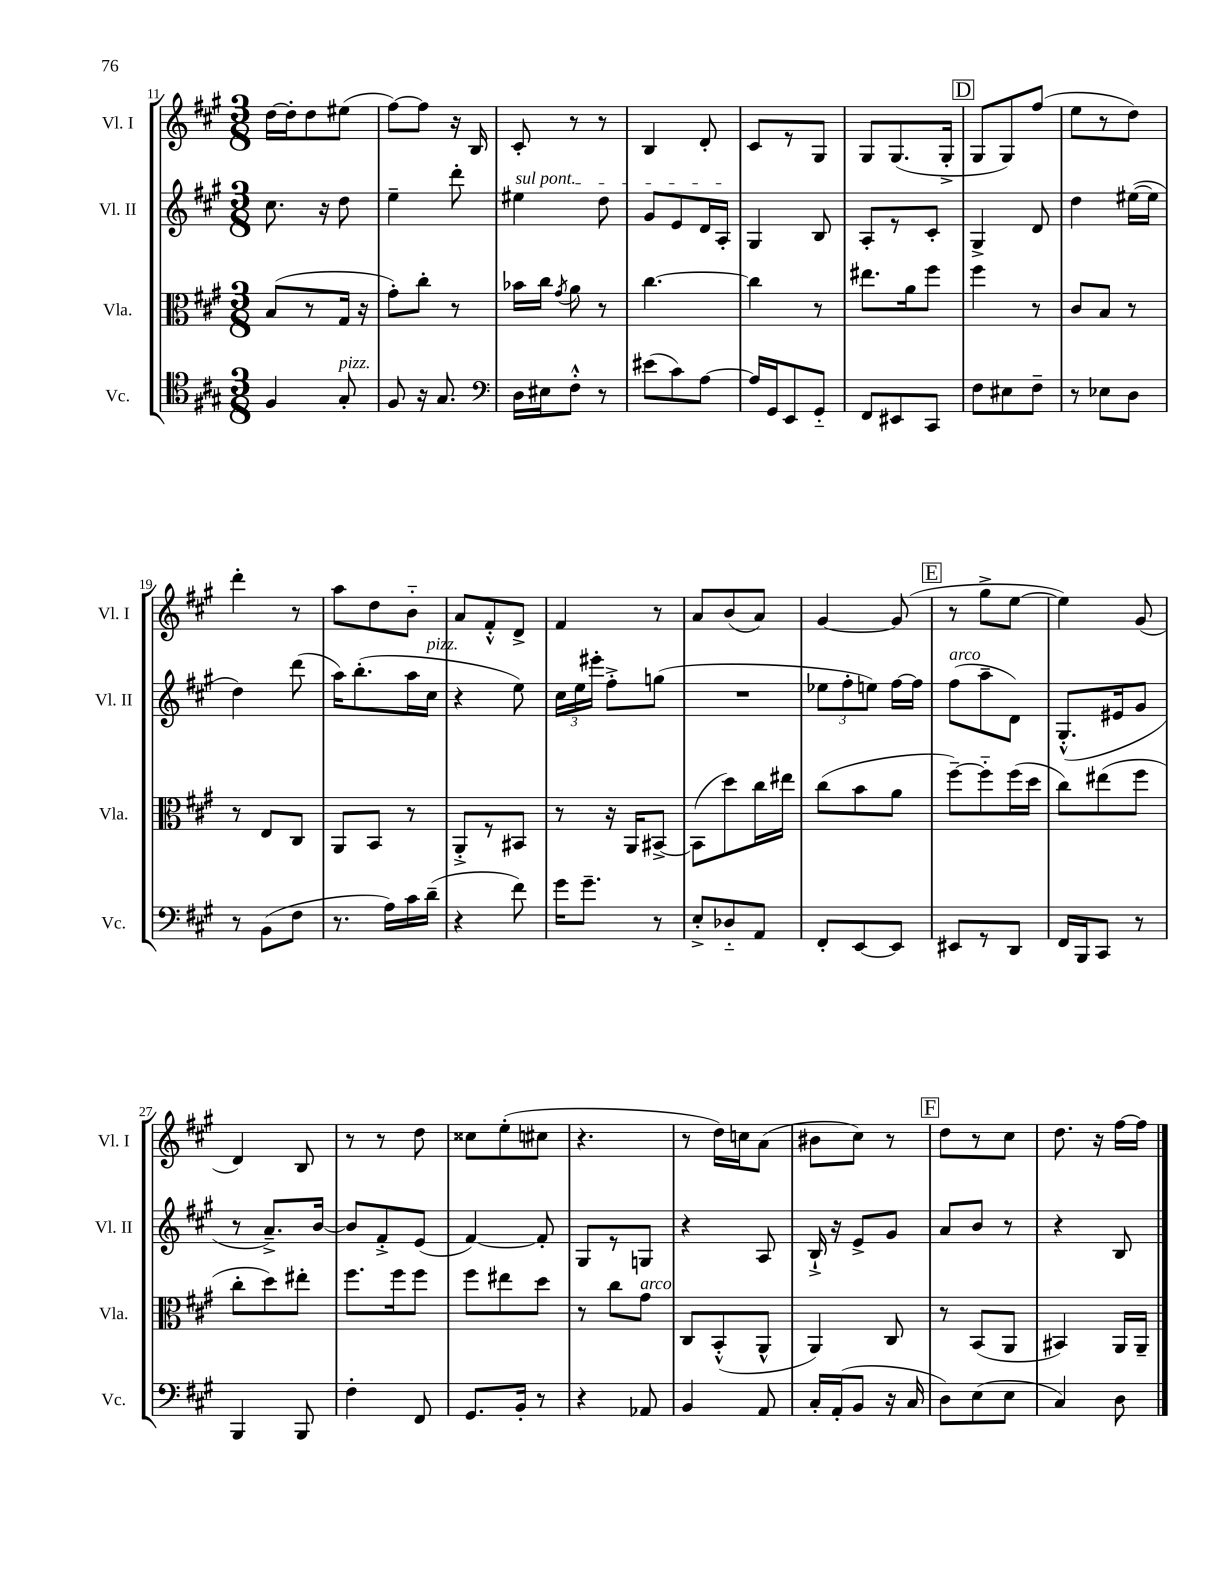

**kern	**kern	**kern	**kern
*part4	*part3	*part2	*part1
*staff4	*staff3	*staff2	*staff1
*I"Vc.	*I"Vla.	*I"Vl. II	*I"Vl. I
*I'Vc.	*I'Vla.	*I'Vl. II	*I'Vl. I
*clefC4	*clefC3	*clefG2	*clefG2
*k[f#c#g#]	*k[f#c#g#]	*k[f#c#g#]	*k[f#c#g#]
*M3/8	*M3/8	*M3/8	*M3/8
=11	=11	=11	=11
4F#/	(8B/L	8.cc#\	[16dd\LL
.	.	.	16dd'\J]
.	8r	.	8dd\
.	.	16r	.
!LO:TX:a:i:t=pizz.	!	!	!
8G#'/	16G#/Jk	8dd\	(8ee#X\J
.	16r	.	.
=12	=12	=12	=12
8F#/	8g#'\L)	4ee~\	[8ff#\L)
16r	8cc#'\J	.	8ff#\J]
8.G#/	.	.	.
.	8r	8ddd'\	16r
.	.	.	16B/
=13	=13	=13	=13
*clefF4	*	*	*
!	!	!LO:TX:a:i:t=sul pont.	!
16D\LL	16b-X\LL	4ee#X\	8c#'/
16E#X\J	16cc#\JJ	.	.
.	8qg#/	.	.
8F#'^^\J	8a\	.	8r
8r	8r	8dd\	8r
=14	=14	=14	=14
(8e#X\L	[4.cc#\	8g#/L	4B/
8c#\)	.	8e/	.
[8A\J	.	16d/L	8d'/
.	.	16A'/JJ	.
=15	=15	=15	=15
16A/LL]	4cc#\]	4G#/	8c#/L
16GG#/J	.	.	.
8EE/	.	.	8r
8GG#/J	8r	8B/	8G#/J
=16	=16	=16	=16
8FF#/L	8.ee#X\L	8A'/L	8G#/L
8EE#X/	.	8r	(8.G#/
.	16a\k	.	.
8CC#/J	8ff#\J	8c#'/J	.
.	.	.	16G#'^/Jk
!!LO:REH:place=s1:t=D
=17	=17	=17	=17
8F#\L	4ff#\	4G#^/	8G#/L
8E#X\	.	.	8G#/)
8F#~\J	8r	8d/	(8ff#/J
=18	=18	=18	=18
8r	8c#/L	4dd\	8ee\L
8E-X\L	8B/J	.	8r
8D\J	8r	([16ee#X\LL	8dd\J)
.	.	16ee#\JJ]	.
!!LO:LB:g=z
=19	=19	=19	=19
8r	8r	4dd\)	4ddd'\
(8BB\L	8E/L	.	.
8F#\J	8C#/J	(8ddd\	8r
=20	=20	=20	=20
8.r	8AA/L	16aa\KL)	8aa\L
.	.	(8.bb'\	.
.	8BB/J	.	8dd\
16A\LL)	.	.	.
16c#\	8r	16aa\L	8b\J
!	!	!LO:TX:a:i:t=pizz.	!
(16d~\JJ	.	16cc#\JJ	.
=21	=21	=21	=21
4r	8AA'^/L	4r	8a/L
.	8r	.	8f#'^^/
8f#\)	8BB#X/J	8ee\)	8d^/J
=22	=22	=22	=22
16g#\KL	8r	24cc#\LL	4f#/
.	.	24ee\	.
8.g#~\J	.	.	.
.	.	24eee#X'\JJ	.
.	16r	8ff#'^\L	.
.	16AA/KL	.	.
8r	[8BB#X^/J	(8ggn\J	8r
=23	=23	=23	=23
8E'^/L	(8BB#\L]	4.r	8a/L
8D-X/	8dd\)	.	(8b/
8AA/J	16cc#\L	.	8a/J)
.	16ee#X\JJ	.	.
=24	=24	=24	=24
8FF#'/L	(8cc#\L	12ee-X\L	[4g#/
.	.	12ff#'\	.
[8EE/	8b\	.	.
.	.	12een\J)	.
8EE/J]	8a\J	[16ff#\LL	(8g#/]
.	.	16ff#\JJ]	.
!!LO:REH:place=s1:t=E
=25	=25	=25	=25
!	!	!LO:TX:a:i:t=arco	!
8EE#X/L	[8ff#~\L)	(8ff#\L	8r
8r	8ff#\]	8aa~\	8gg#^\L
8DD/J	(16ff#\L	8d\J)	[8ee\J
.	16dd\JJ	.	.
=26	=26	=26	=26
16FF#/LL	8cc#\L)	(8.G#'^^/L	4ee\])
16BBB/J	.	.	.
8CC#/J	(8ee#X\	.	.
.	.	16e#X/k	.
8r	8ff#\J	8g#/J	(8g#/
!!LO:LB:g=z
=27	=27	=27	=27
4BBB/	8cc#'\L	8r	4d/)
.	8dd\)	8.a~^/L)	.
8BBB/	8ee#X'\J	.	8B/
.	.	[16b/Jk	.
=28	=28	=28	=28
4F#'\	8.ff#\L	8b/L]	8r
.	.	8f#'^/	8r
.	16ff#\k	.	.
8FF#/	8ff#\J	(8e/J	8dd\
=29	=29	=29	=29
8.GG#/L	8ff#\L	[4f#/)	8cc##X\L
.	8ee#X\	.	(8ee'\
16BB'/Jk	.	.	.
8r	8dd\J	8f#'/]	8cc#X\J
=30	=30	=30	=30
4r	8r	8G#/L	4.r
.	8cc#\L	8r	.
!	!LO:TX:a:i:t=arco	!	!
8AA-X/	8g#\J	8Gn/J	.
=31	=31	=31	=31
4BB/	8C#/L	4r	8r
.	(8BB'^^/	.	16dd\LL)
.	.	.	16ccn\J
8AA/	8AA^^/J	8A/	(8a\J
=32	=32	=32	=32
16C#'/LL	4AA/)	16B`^/	8b#X\L
(16AA'/J	.	16r	.
8BB/J	.	8e^/L	8cc#\J)
16r	8C#/	8g#/J	8r
16C#/	.	.	.
!!LO:REH:place=s1:t=F
=33	=33	=33	=33
8D\L)	8r	8a/L	8dd\L
(8E\	(8BB/L	8b/J	8r
8E\J	8AA/J	8r	8cc#\J
=34	=34	=34	=34
4C#/)	4BB#X/)	4r	8.dd\
.	.	.	16r
8D\	16AA/LL	8B/	[16ff#\LL
.	16AA~/JJ	.	16ff#\JJ]
==	==	==	==
*-	*-	*-	*-
